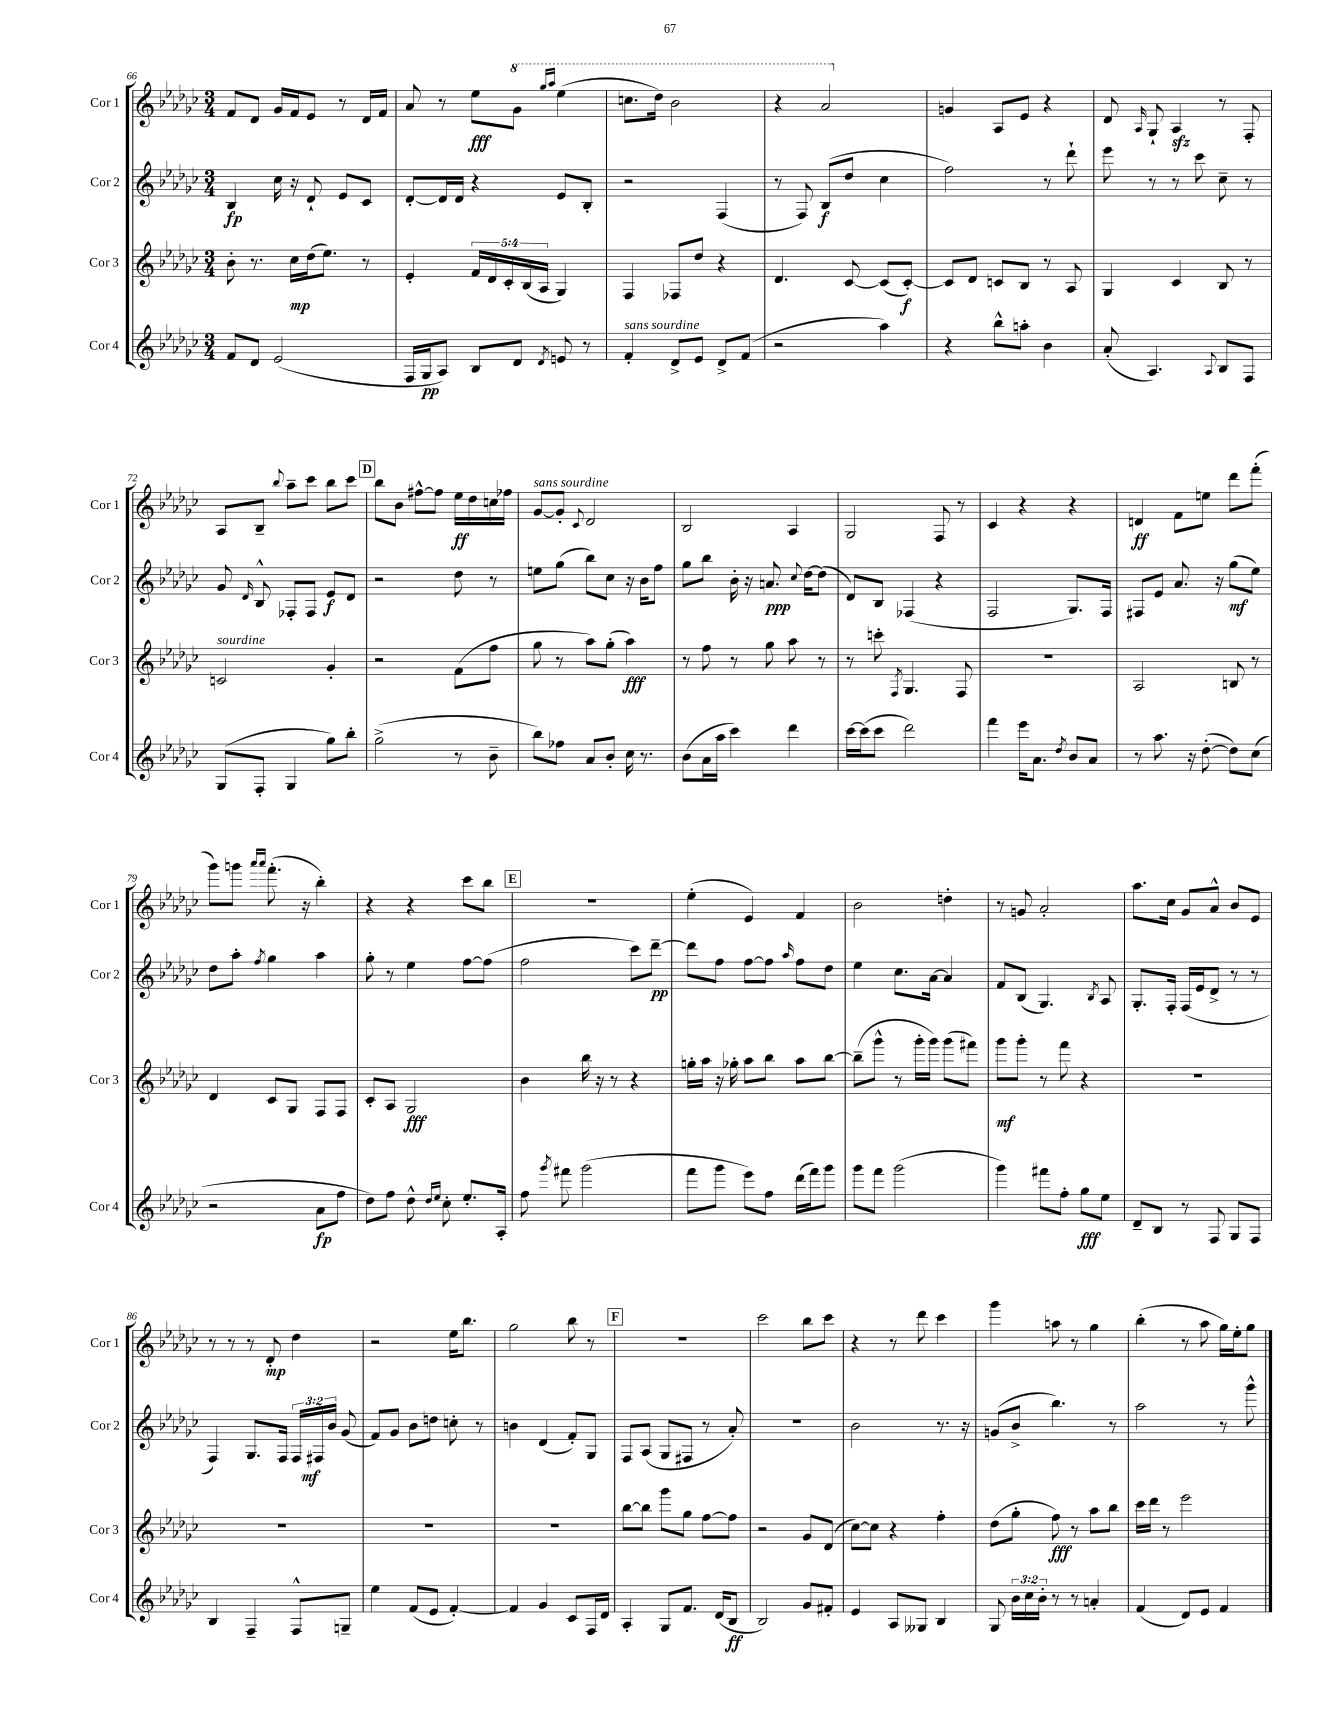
<<
\new StaffGroup <<
\new Staff = "s0" \with { instrumentName = "Cor 1" shortInstrumentName = "Cor 1" } {
    \clef treble \key ges \major \numericTimeSignature \time 3/4
    \autoBeamOff f'8[ des'8] ges'16[ f'16 ees'8] r8 des'16[ f'16] |
    aes'8 r8 ees''8[\fff \ottava #1 ges''8] \grace { ges'''16[ aes'''16] } ees'''4( |
    c'''8.[ des'''16]) bes''2 |
    r4 aes''2 \ottava #0 |
    g'4 aes8[ ees'8] r4 |
    des'8 \grace { aes16 } ges8-! aes4\sfz r8 f8-. |
    aes8[ bes8]-- \appoggiatura { bes''8 } aes''8[-- ces'''8] bes''8[ ces'''8] |
    \mark \markup { \box "D" } bes''8[ bes'8] fis''8[~-^ fis''8] ees''16[\ff des''16 c''16 fes''16] |
    ges'8[~^\markup { \italic "sans sourdine" } ges'8]-. \appoggiatura { ces'8 } des'2 |
    bes2 aes4 |
    ges2 f8 r8 |
    ces'4 r4 r4 |
    d'4\ff f'8[ e''8] des'''8[ f'''8]-.( |
    ges'''8[) g'''8] \grace { aes'''16[ aes'''16] } f'''8.-.( r16 bes''4-.) |
    r4 r4 ces'''8[ bes''8] |
    \mark \markup { \box "E" } R2. |
    ees''4-.( ees'4) f'4 |
    bes'2 d''4-. |
    r8 g'8 aes'2-. |
    aes''8.[ ces''16] ges'8[ aes'8]-^ bes'8[ ees'8] |
    r8 r8 r8 des'8-.\mp des''4 |
    r2 ees''16[ bes''8.] |
    ges''2 bes''8 r8 |
    \mark \markup { \box "F" } R2. |
    ces'''2 bes''8[ ces'''8] |
    r4 r8 des'''8 ces'''4 |
    ges'''4 a''8 r8 ges''4 |
    bes''4-.( r8 aes''8 ges''16[) ees''16-. ges''8] \bar "|." |
}
\new Staff = "s1" \with { instrumentName = "Cor 2" shortInstrumentName = "Cor 2" } {
    \clef treble \key ges \major \numericTimeSignature \time 3/4 \override Staff.TupletNumber.text = #tuplet-number::calc-fraction-text
    \autoBeamOff bes4\fp ces''16 r16 des'8-! ees'8[ ces'8] |
    des'8[~-. des'16 des'16] r4 ees'8[ bes8]-. |
    r2 f4( |
    r8 f8) bes8[\f( des''8] ces''4 |
    f''2) r8 des'''8-! |
    ees'''8 r8 r8 ces'''8 ces''8-- r8 |
    ges'8 \grace { des'16 } bes8-^ fes8[-. fes8] ees'8[\f des'8] |
    \mark \markup { \box "D" } r2 des''8 r8 |
    e''8[ ges''8]( bes''8[) ces''8] r16 bes'16[ f''8] |
    ges''8[ bes''8] bes'16-. r16 a'8.\ppp \appoggiatura { ces''8 } des''16[~ des''8]( |
    des'8[) bes8] fes4( r4 |
    f2 ges8.[) f16] |
    fis8[ ees'8] aes'8. r16 ges''8[\mf( ees''8]) |
    des''8[ aes''8]-. \acciaccatura { f''8 } ges''4 aes''4 |
    ges''8-. r8 ees''4 f''8[~ f''8]( |
    \mark \markup { \box "E" } f''2 ces'''8[) des'''8]~--\pp |
    des'''8[ f''8] f''8[~ f''8] \grace { aes''16 } f''8[ des''8] |
    ees''4 ces''8.[ aes'16]~ aes'4 |
    f'8[ bes8]( ges4.) \acciaccatura { bes8 } aes8 |
    ges8.[-. f16]-. f16[( ees'16 des'8]-> r8 r8 |
    f4) ges8.[ f16] \tuplet 3/2 { f16[ fis16\mf bes'16] } ges'8( |
    f'8[) ges'8] bes'8[ d''8] c''8-. r8 |
    b'4 des'4( f'8[-.) ges8] |
    \mark \markup { \box "F" } f8[ aes8]( ges8[ fis8] r8 aes'8-.) |
    R2. |
    bes'2 r8. r16 |
    g'8[( bes'8]-> bes''4.) r8 |
    aes''2 r8 ges'''8-^ \bar "|." |
}
\new Staff = "s2" \with { instrumentName = "Cor 3" shortInstrumentName = "Cor 3" } {
    \clef treble \key ges \major \numericTimeSignature \time 3/4 \override Staff.TupletNumber.text = #tuplet-number::calc-fraction-text
    \autoBeamOff bes'8-. r8. ces''16[\mp des''16( ees''8.]) r8 |
    ees'4-. \tuplet 5/4 { f'16[ des'16 ces'16-. bes16( aes16] } ges4) |
    f4 fes8[ des''8] r4 |
    des'4. ces'8~ ces'8[( ces'8]~-.\f) |
    ces'8[ des'8] c'8[ bes8] r8 aes8 |
    ges4 ces'4 bes8 r8 |
    c'2^\markup { \italic "sourdine" } ges'4-. |
    \mark \markup { \box "D" } r2 f'8[( f''8] |
    ges''8 r8 aes''8[) ges''8]-.( aes''4\fff) |
    r8 f''8 r8 ges''8 aes''8 r8 |
    r8 c'''8-. \acciaccatura { f8 } ges4. f8 |
    R2. |
    aes2 b8 r8 |
    des'4 ces'8[ ges8] f8[ f8] |
    ces'8[-. aes8] ges2\fff |
    \mark \markup { \box "E" } bes'4 bes''16 r16 r8 r4 |
    g''16[-. aes''16] r16 ges''16-. aes''8[ bes''8] aes''8[ bes''8]~ |
    bes''8[--( ges'''8]-^ r8 ges'''16[-. ges'''16]) ges'''8[( fis'''8]) |
    ges'''8[\mf ges'''8]-. r8 f'''8 r4 |
    R2. |
    R2. |
    R2. |
    R2. |
    \mark \markup { \box "F" } bes''8[~ bes''8] ges'''8[ ges''8] f''8[~ f''8] |
    r2 ges'8[ des'8]( |
    ces''8[~) ces''8] r4 f''4-. |
    des''8[( ges''8]-. f''8\fff) r8 aes''8[ bes''8] |
    ces'''16[ des'''16] r8 ees'''2 \bar "|." |
}
\new Staff = "s3" \with { instrumentName = "Cor 4" shortInstrumentName = "Cor 4" } {
    \clef treble \key ges \major \numericTimeSignature \time 3/4 \override Staff.TupletNumber.text = #tuplet-number::calc-fraction-text
    \autoBeamOff f'8[ des'8] ees'2( |
    f16[ ges16\pp aes8]) bes8[ des'8] \acciaccatura { des'8 } e'8 r8 |
    f'4-.^\markup { \italic "sans sourdine" } des'8[-> ees'8] des'8[-> f'8]( |
    r2 aes''4) |
    r4 bes''8[-^ a''8]-. bes'4 |
    aes'8-.( aes4.) \appoggiatura { aes8 } bes8[ f8] |
    ges8[( f8]-. ges4 ges''8[) bes''8]-. |
    \mark \markup { \box "D" } ges''2->( r8 bes'8-- |
    bes''8[) fes''8] aes'8[ bes'8]-. ces''16 r8. |
    bes'8[( aes'16 aes''16] ces'''4) des'''4 |
    ces'''16[~ ces'''16( ces'''8] des'''2) |
    f'''4 ees'''16[ aes'8.] \acciaccatura { des''8 } bes'8[ aes'8] |
    r8 aes''8. r16 des''8~-.( des''8[) ces''8]( |
    r2 aes'8[\fp f''8] |
    des''8[) f''8] des''8-^ \grace { des''16[ ees''16] } ces''8-. ees''8.[-. aes16]-. |
    \mark \markup { \box "E" } f''8 \acciaccatura { ges'''8 } fis'''8 ges'''2( |
    f'''8[ ges'''8] ees'''8[) f''8] des'''16[( f'''16) ges'''8] |
    ges'''8[ f'''8] ges'''2( |
    ges'''4) fis'''8[ f''8]-. ges''8[\fff ees''8] |
    des'8[-- bes8] r8 f8 ges8[ f8] |
    bes4 f4-- f8[-^ g8]-- |
    ees''4 f'8[( ees'8] f'4~-.) |
    f'4 ges'4 ces'8[ f16 des'16] |
    \mark \markup { \box "F" } aes4-. ges8[ f'8.] des'16[( bes8]\ff |
    bes2) ges'8[ fis'8]-. |
    ees'4 aes8[ geses8] bes4 |
    ges8 \tuplet 3/2 { bes'16[ ces''16 bes'16]-. } r8 r8 a'4-. |
    f'4( des'8[) ees'8] f'4 \bar "|." |
}
>>
>>
\layout { \context { \Score currentBarNumber = #66 } }
